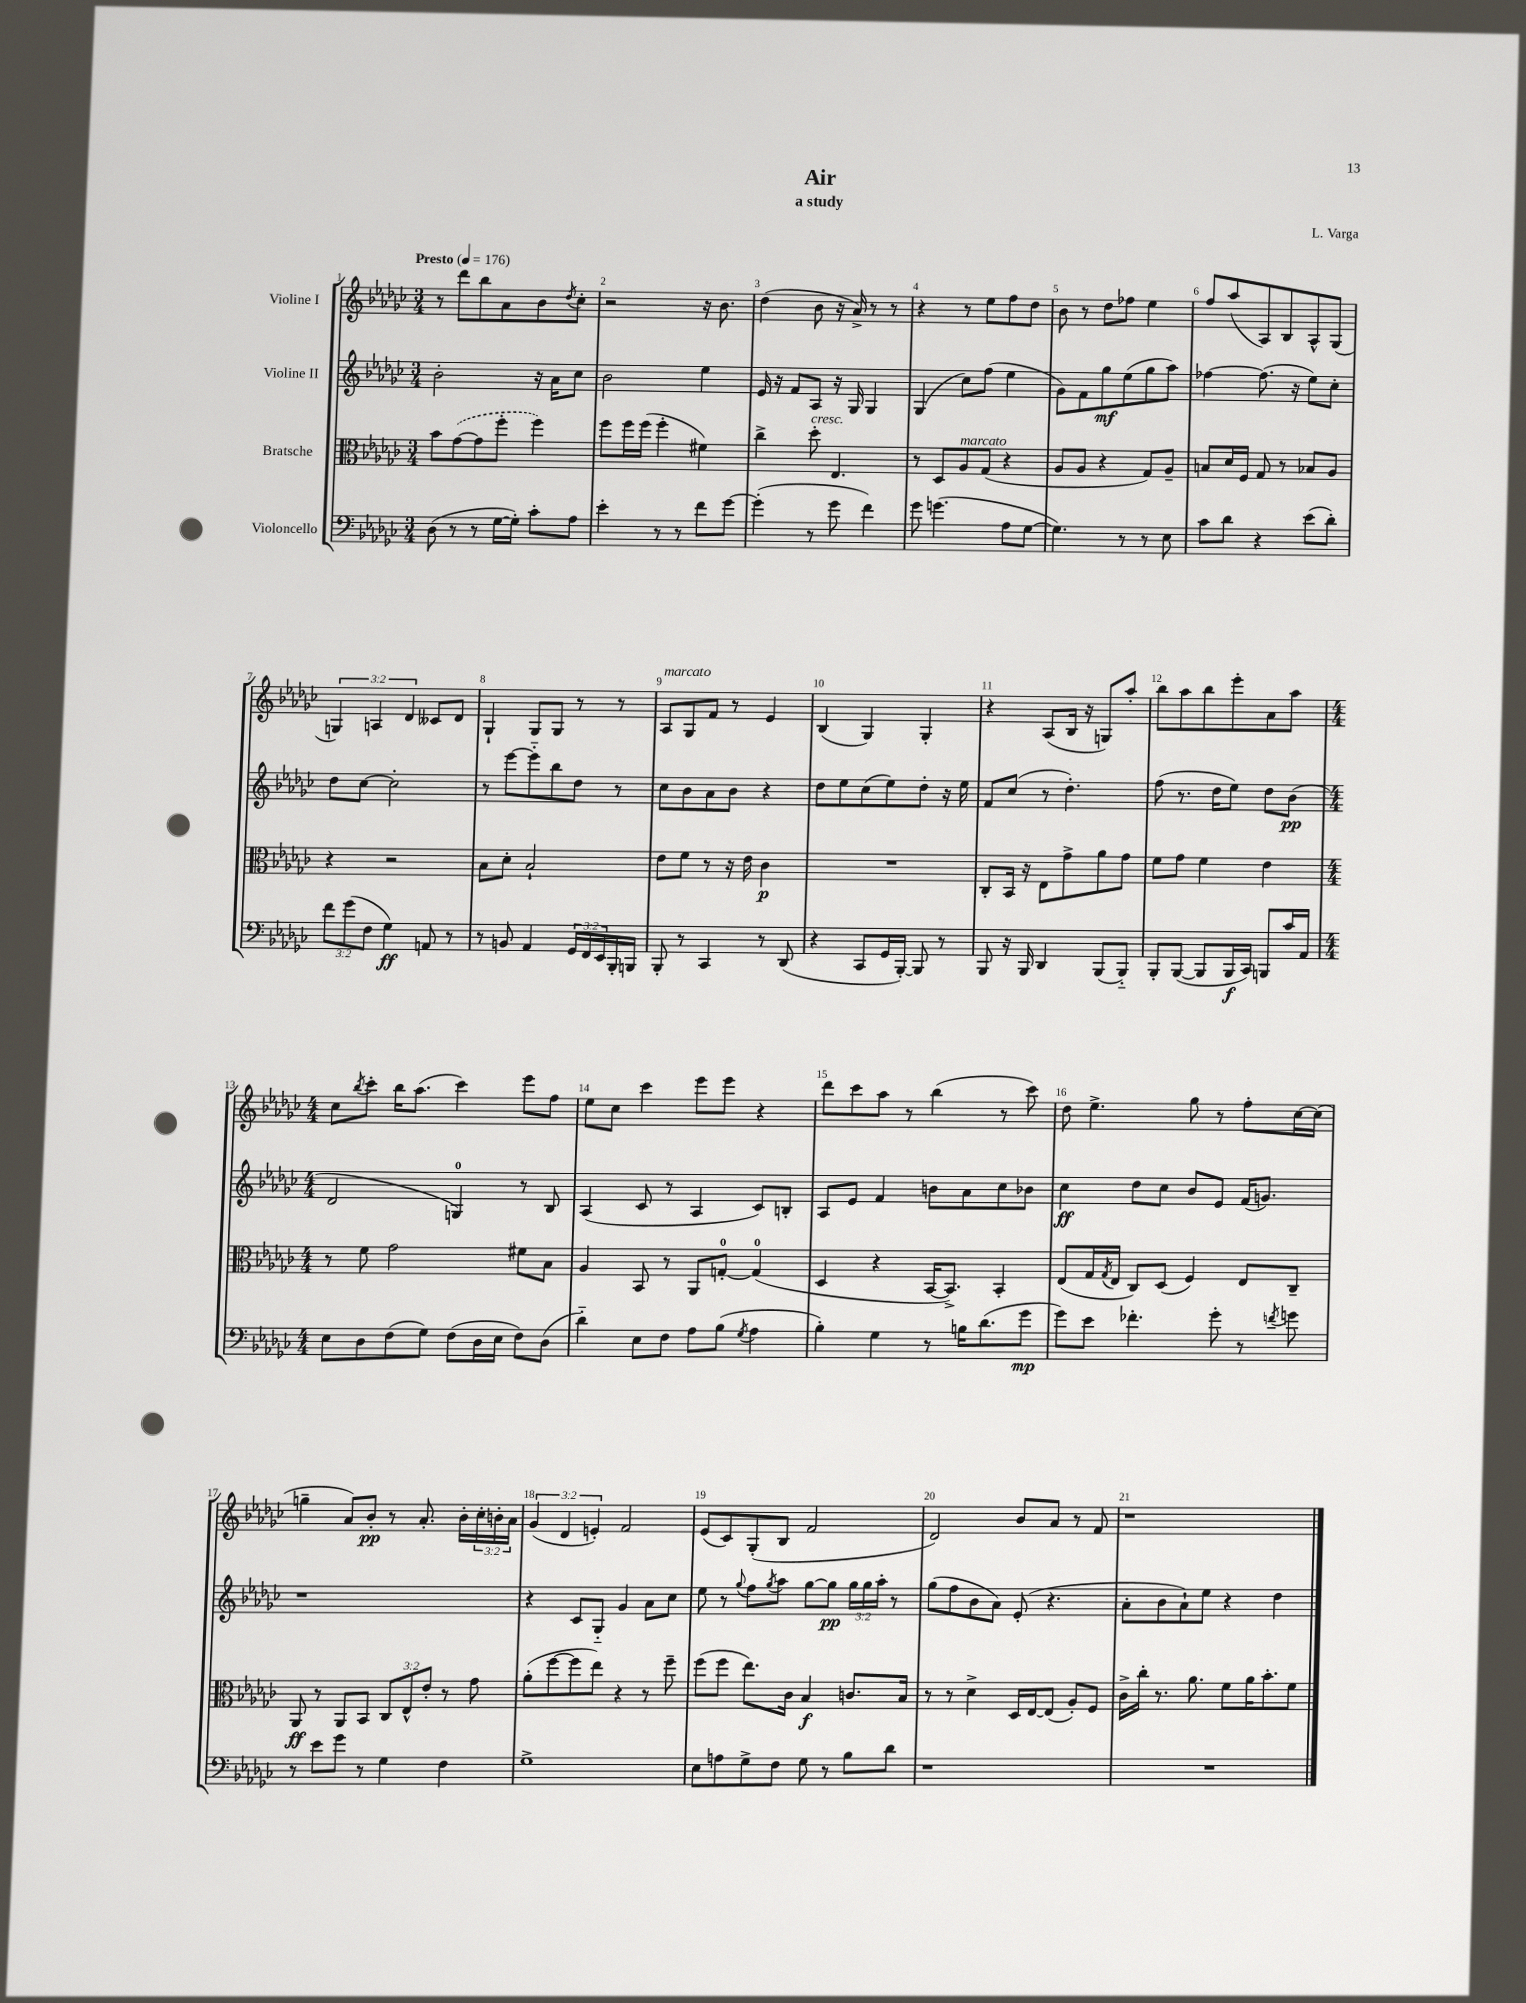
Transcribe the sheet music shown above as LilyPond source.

\header { title = "Air" composer = "L. Varga" subtitle = "a study" }
<<
\new StaffGroup <<
\new Staff = "s0" \with { instrumentName = "Violine I" } {
    \clef treble \key ges \major \numericTimeSignature \time 3/4 \override Staff.TupletNumber.text = #tuplet-number::calc-fraction-text \tempo "Presto" 4 = 176
    r8 des'''8 bes''8 aes'8 bes'8 \acciaccatura { des''8 } ces''8-. |
    r2 r16 bes'8. |
    des''4( bes'8 r16 aes'16->) r8 r8 |
    r4 r8 ees''8 f''8 des''8 |
    bes'8 r8 des''8 fes''8 ees''4 |
    f''8 aes''8( aes8) bes8 aes8-^ ges8( |
    \tuplet 3/2 { g4) a4 des'4 } ceses'8 des'8 |
    ges4-! ges8 ges8 r8 r8 |
    aes8^\markup { \italic "marcato" } ges8 f'8 r8 ees'4 |
    bes4( ges4) ges4-. |
    r4 aes8( bes16 r16 g8) aes''8-. |
    bes''8 aes''8 bes''8 ees'''8-. aes'8 aes''8 |
    \numericTimeSignature \time 4/4 ces''8 \acciaccatura { bes''8 } ces'''8-. bes''16 aes''8.( ces'''4) ees'''8 f''8 |
    ees''8 ces''8 ces'''4 ees'''8 ees'''8 r4 |
    des'''8 ces'''8 aes''8 r8 bes''4( r8 ces'''8) |
    des''8 ees''4.-> ges''8 r8 f''8-. ces''16~ ces''16( |
    g''4-- aes'8) bes'8-.\pp r8 aes'8.-. bes'16-. \tuplet 3/2 { ces''16-. b'16-. aes'16 } |
    \tuplet 3/2 { ges'4( des'4 e'4-.) } f'2 |
    ees'8( ces'8) ges8-.( bes8 f'2 |
    des'2) bes'8 aes'8 r8 f'8 |
    r1 \bar "|." |
}
\new Staff = "s1" \with { instrumentName = "Violine II" } {
    \clef treble \key ges \major \numericTimeSignature \time 3/4 \override Staff.TupletNumber.text = #tuplet-number::calc-fraction-text
    bes'2-. r16 aes'16 ces''8 |
    bes'2 ees''4 |
    ees'16 r16 f'8 aes8 r16 ges16 ges4 |
    ges4( ces''8) f''8( ees''4 |
    ges'8) f'8 ges''8\mf ees''8( ges''8 aes''8) |
    fes''4~ fes''8.( r16 ees''8) ces''8-. |
    des''8 ces''8~ ces''2-. |
    r8 ees'''8~ ees'''8-_ bes''8 des''8 r8 |
    ces''8 bes'8 aes'8 bes'8 r4 |
    des''8 ees''8 ces''8( ees''8) des''8-. r16 ees''16 |
    f'8 ces''8( r8 des''4.-.) |
    f''8( r8. des''16 ees''8) des''8 bes'8\pp( |
    \numericTimeSignature \time 4/4 des'2 g4-0) r8 bes8 |
    aes4( ces'8 r8 aes4 ces'8) b8-. |
    aes8 ees'8 f'4 b'8 aes'8 ces''8 bes'8 |
    ces''4\ff des''8 ces''8 bes'8 ees'8 f'16( g'8.) |
    r1 |
    r4 ces'8 ges8-_ ges'4 aes'8 ces''8 |
    ees''8 r8 \appoggiatura { ges''8 } f''8 \acciaccatura { ges''8 } aes''8 ges''8~ ges''8\pp \tuplet 3/2 { ges''16 ges''16 aes''16-. } r8 |
    ges''8( f''8 bes'8 aes'8) ees'8-.( r4. |
    aes'8-. bes'8 aes'8-!) ees''8 r4 des''4 \bar "|." |
}
\new Staff = "s2" \with { instrumentName = "Bratsche" } {
    \clef alto \key ges \major \numericTimeSignature \time 3/4 \override Staff.TupletNumber.text = #tuplet-number::calc-fraction-text
    bes'8 \once \slurDashed ges'8~( ges'8 f''8-. f''4) |
    f''8 f''16 f''16( f''4-. fis'4) |
    ces''4-> des''8-.^\markup { \italic "cresc." } ees4. |
    r8 des8 aes8^\markup { \italic "marcato" } ges8( r4 |
    aes8 aes8 r4 ges8) aes8-- |
    b8 des'16 f16 ges8 r8 bes8 aes8 |
    r4 r2 |
    bes8 des'8-. bes2-! |
    ees'8 f'8 r8 r16 ees'16 ces'4\p |
    R2. |
    ces8-. bes,16 r16 ees8 ges'8-> aes'8 ges'8 |
    f'8 ges'8 f'4 ees'4 |
    \numericTimeSignature \time 4/4 r8 f'8 ges'2 fis'8 bes8 |
    aes4 bes,8 r8 aes,8 g8-0~-. g4-0( |
    des4 r4 bes,16~ bes,8.->) bes,4-. |
    ees8( ges16 \acciaccatura { ges8 } ees16 ces8) des8( f4) ees8 ces8-- |
    aes,8\ff r8 aes,8 bes,8 \tuplet 3/2 { ces8 ees8-^ ees'8-. } r8 ges'8 |
    aes'8-.( f''8~ f''8 ees''8) r4 r8 f''8-- |
    f''8( f''8 ees''8.) ces'16 bes4\f c'8. bes16 |
    r8 r8 des'4-> des16 ees16~ ees8( aes8-.) f8 |
    ces'16-> ces''16-. r8. aes'8. f'8 aes'16 bes'8.-. f'8 \bar "|." |
}
\new Staff = "s3" \with { instrumentName = "Violoncello" } {
    \clef bass \key ges \major \numericTimeSignature \time 3/4 \override Staff.TupletNumber.text = #tuplet-number::calc-fraction-text
    des8( r8 r8 ges16~ ges16-.) ces'8-. aes8 |
    ees'4-. r8 r8 f'8 ges'8~ |
    ges'4-.( r8 ges'8 f'4) |
    ges'8 g'4.( aes8 ges8~ |
    ges4.) r8 r8 ees8 |
    ces'8 des'8 r4 ees'8( des'8-.) |
    \tuplet 3/2 { f'8 ges'8( f8 } ges4\ff) a,8 r8 |
    r8 b,8 aes,4 \tuplet 3/2 { ges,16 f,16 ees,16 } bes,,16-. b,,16 |
    bes,,8-. r8 ces,4 r8 des,8( |
    r4 ces,8 ges,16 bes,,16~-.) bes,,8 r8 |
    bes,,8 r16 bes,,16 des,4 bes,,8( bes,,8-_) |
    bes,,8-. bes,,8~( bes,,8 bes,,16\f ces,16) b,,8 ces'16 aes,16 |
    \numericTimeSignature \time 4/4 ees8 des8 f8( ges8) f8( des16 ees16 f8) des8( |
    des'4-_) ees8 f8 aes8 bes8( \acciaccatura { ges8 } aes4 |
    bes4-.) ges4 r8 b16 des'8.( ges'8\mp |
    ges'8) ees'8 fes'4.-. ges'8-. r8 \acciaccatura { f'8 } g'8 |
    r8 ees'8 ges'8 r8 ges4 f4 |
    ges1-> |
    ees8 a8 ges8-> f8 ges8 r8 bes8 des'8 |
    r1 |
    R1 \bar "|." |
}
>>
>>
\layout { \context { \Score \override BarNumber.break-visibility = ##(#f #t #t) barNumberVisibility = #all-bar-numbers-visible } }
